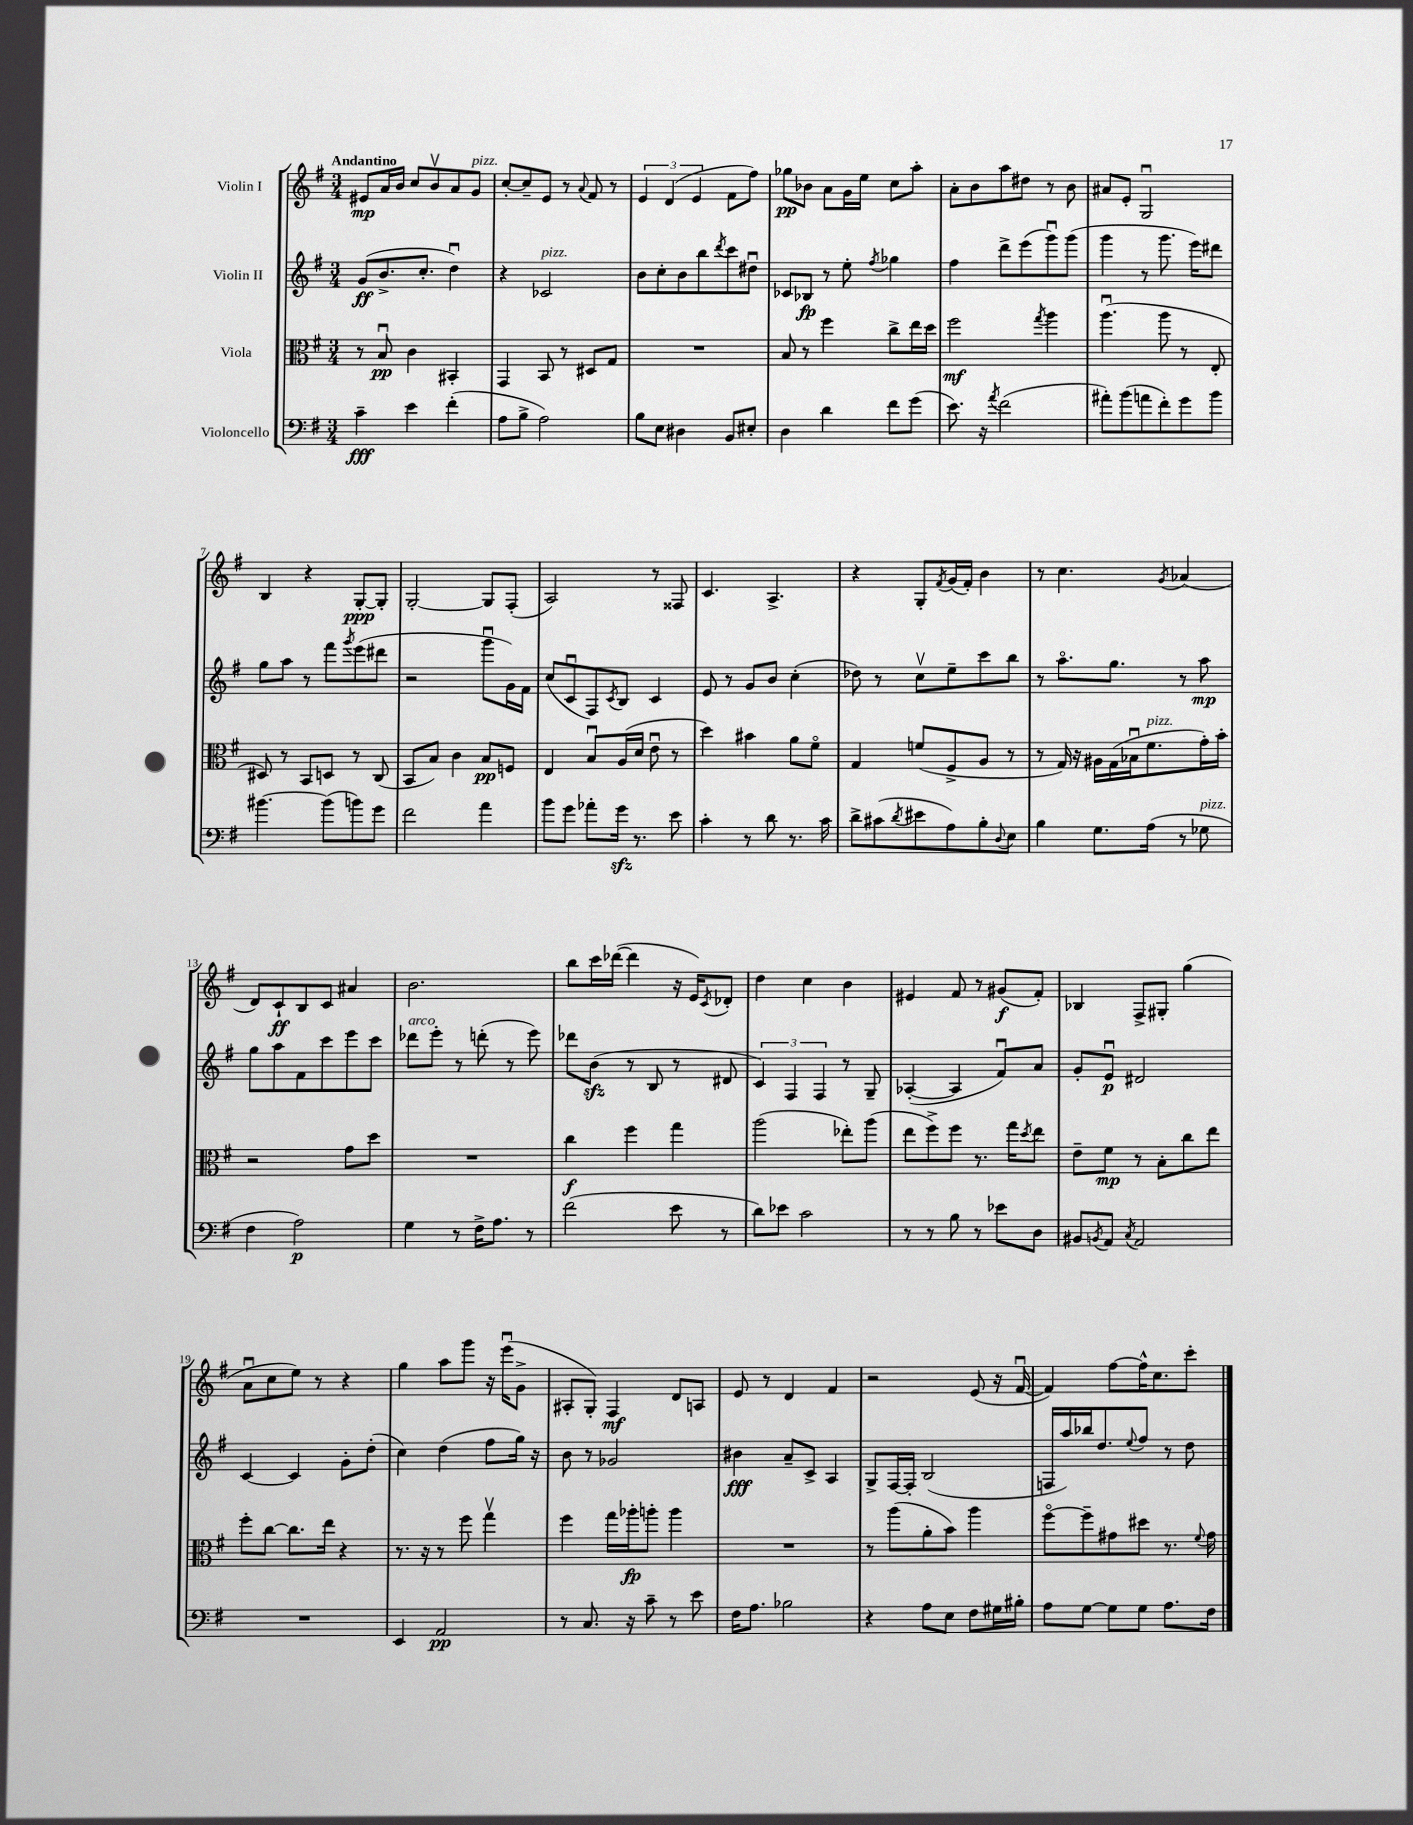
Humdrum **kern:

**kern	**dynam	**kern	**dynam	**kern	**dynam	**kern	**dynam
*part4	*part4	*part3	*part3	*part2	*part2	*part1	*part1
*staff4	*staff4	*staff3	*staff3	*staff2	*staff2	*staff1	*staff1
*I"Violoncello	*	*I"Viola	*	*I"Violin II	*	*I"Violin I	*
*clefF4	*	*clefC3	*	*clefG2	*	*clefG2	*
*k[f#]	*	*k[f#]	*	*k[f#]	*	*k[f#]	*
*M3/4	*	*M3/4	*	*M3/4	*	*M3/4	*
=1	=1	=1	=1	=1	=1	=1	=1
!	!	!	!	!	!	!LO:TX:a:B:t=Andantino	!
4c~\	fff	8r	.	(8g/L	ff	8e#X/L	mp
.	.	8Bu/	pp	8.b^/	.	16a/L	.
.	.	.	.	.	.	16b/JJ	.
4e\	.	4c\	.	.	.	8cc/L	.
.	.	.	.	8.cc'/J	.	.	.
.	.	.	.	.	.	8bv/	.
(4f#'\	.	4BB#X'/	.	4ddu\)	.	8a/	.
!	!	!	!	!	!	!LO:TX:a:i:t=pizz.	!
.	.	.	.	.	.	8g/J	.
=2	=2	=2	=2	=2	=2	=2	=2
8A\L	.	4GG/	.	4r	.	[8cc'/L	.
8B^\J	.	.	.	.	.	8cc~/]	.
!	!	!	!	!LO:TX:a:i:t=pizz.	!	!	!
2A\)	.	8BB/	.	2c-X/	.	8e/J	.
.	.	8r	.	.	.	8r	.
.	.	.	.	.	.	8qqa/	.
.	.	8D#X/L	.	.	.	8f#/	.
.	.	8G/J	.	.	.	8r	.
=3	=3	=3	=3	=3	=3	=3	=3
8B\L	.	2.r	.	8b\L	.	6e/	.
8E\J	.	.	.	8cc'\	.	.	.
.	.	.	.	.	.	(6d/	.
4D#X\	.	.	.	8b\	.	.	.
.	.	.	.	.	.	6e/	.
.	.	.	.	8bb\	.	.	.
.	.	.	.	8qddd/	.	.	.
8BB/L	.	.	.	8ccc\	.	8f#\L	.
8E#X'/J	.	.	.	8dd#Xu\J	.	8ff#\J)	.
=4	=4	=4	=4	=4	=4	=4	=4
4D\	.	8B/	.	8c-X/L	.	8gg-X\L	pp
.	.	8r	.	8B-X/J	fp	8b-X\J	.
4d\	.	4ff#\	.	8r	.	8a\L	.
.	.	.	.	8ee'\	.	16g\L	.
.	.	.	.	.	.	16ee\JJ	.
.	.	.	.	8qff#/	.	.	.
8f#\L	.	8cc^\L	.	4gg-X\	.	8cc\L	.
(8g\J	.	16ee\L	.	.	.	8aa'\J	.
.	.	16dd\JJ	.	.	.	.	.
=5	=5	=5	=5	=5	=5	=5	=5
8.e\)	.	2ff#\	mf	4ff#\	.	8a'\L	.
.	.	.	.	.	.	8b\	.
16r	.	.	.	.	.	.	.
8qa/	.	.	.	.	.	.	.
(2f#\	.	.	.	8ddd^\L	.	8aa\	.
.	.	.	.	(8eee\	.	8dd#X\J	.
.	.	8qgg/	.	.	.	.	.
.	.	4aa\	.	8gggu\)	.	8r	.
.	.	.	.	(8ggg\J	.	8b\	.
=6	=6	=6	=6	=6	=6	=6	=6
8a#X'\L)	.	(4.aau\	.	4ggg\	.	8a#X/L	.
(8b\	.	.	.	.	.	8e'/J	.
8an\	.	.	.	8r	.	2Gu/	.
8f#'\)	.	8aa\	.	8.ggg\	.	.	.
8g\	.	8r	.	.	.	.	.
.	.	.	.	16eee\KL)	.	.	.
8b\J	.	8E'/	.	8ddd#X\J	.	.	.
!!LO:LB:g=z
=7	=7	=7	=7	=7	=7	=7	=7
[4.b#X\	.	8D#X/)	.	8gg\L	.	4B/	.
.	.	8r	.	8aa\J	.	.	.
.	.	8BB/L	.	8r	.	4r	.
(8b#\L]	.	8Dn/J	.	8fff#\L	.	.	.
.	.	.	.	8qggg/	.	.	.
8bn\)	.	8r	.	(8eee\	.	[8G'/L	ppp
8g\J	.	(8C/	.	8ddd#X\J	.	8G'/J]	.
=8	=8	=8	=8	=8	=8	=8	=8
2f#\	.	8BB/L	.	2r	.	[2G'/	.
.	.	8B/J)	.	.	.	.	.
.	.	4c\	.	.	.	.	.
4a\	.	8B/L	pp	8gggu\L	.	8G/L]	.
.	.	8Fn/J	.	16g\L)	.	(8F#'/J	.
.	.	.	.	16f#\JJ	.	.	.
=9	=9	=9	=9	=9	=9	=9	=9
8b\L	.	4E/	.	(8cc/L	.	2A/)	.
8g\J	.	.	.	8cu/	.	.	.
8a-X'\L	.	8Bu/L	.	8F#/)	.	.	.
.	.	.	.	8qc/	.	.	.
16gzz\Jk	.	(16A/L	.	8B/J	.	.	.
8.r	.	16d/JJ	.	.	.	.	.
.	.	8eu\	.	4c/	.	8r	.
8e\	.	8r	.	.	.	8F##X/	.
=10	=10	=10	=10	=10	=10	=10	=10
4c'\	.	4dd\)	.	8e/	.	4.c/	.
.	.	.	.	8r	.	.	.
8r	.	4b#X\	.	8g/L	.	.	.
8d\	.	.	.	8b/J	.	4.A^/	.
8.r	.	8a\L	.	(4cc'\	.	.	.
.	.	8f#\J	.	.	.	.	.
16c\	.	.	.	.	.	.	.
=11	=11	=11	=11	=11	=11	=11	=11
8d^\L	.	4G/	.	8dd-X\)	.	4r	.
(8c#X\	.	.	.	8r	.	.	.
8qd/	.	.	.	.	.	.	.
8e#X\	.	(8fn/L	.	8ccv\L	.	8G'/L	.
.	.	.	.	.	.	8qf#/	.
8A\)	.	8F#^/	.	8ee~\	.	(16g/L	.
.	.	.	.	.	.	16f#'/JJ)	.
8B'\	.	8A/J	.	8ccc\	.	4b\	.
8qqD/	.	.	.	.	.	.	.
8E\J	.	8r	.	8bb\J	.	.	.
=12	=12	=12	=12	=12	=12	=12	=12
4B\	.	8r	.	8r	.	8r	.
.	.	16G/)	.	8.aa\L	.	4.cc\	.
.	.	16r	.	.	.	.	.
8.G\L	.	16A#X\LL	.	.	.	.	.
.	.	(16G\	.	8.gg\J	.	.	.
.	.	16B-Xu\J	.	.	.	.	.
!	!	!LO:TX:a:i:t=pizz.	!	!	!	!	!
(16A\Jk	.	8.f#\	.	.	.	.	.
.	.	.	.	.	.	8qg/	.
8r	.	.	.	8r	.	(4a-X/	.
!LO:TX:a:i:t=pizz.	!	!	!	!	!	!	!
8G-X\	.	16g'\L)	.	8aa\	mp	.	.
.	.	16b'\JJ	.	.	.	.	.
!!LO:LB:g=z
=13	=13	=13	=13	=13	=13	=13	=13
4F#\	.	2r	.	8gg\L	.	8d/L)	.
.	.	.	.	8aa\	.	8c`/	ff
2A\)	p	.	.	8f#\	.	8B/	.
.	.	.	.	8ccc\	.	8c/J	.
.	.	8g\L	.	8eee\	.	4a#X/	.
.	.	8dd\J	.	8ccc\J	.	.	.
=14	=14	=14	=14	=14	=14	=14	=14
!	!	!	!	!LO:TX:a:i:t=arco	!	!	!
4G\	.	2.r	.	8ddd-X\L	.	2.b\	.
.	.	.	.	8eee'\J	.	.	.
8r	.	.	.	8r	.	.	.
16F#^\KL	.	.	.	(8dddn'\	.	.	.
8.A\J	.	.	.	.	.	.	.
.	.	.	.	8r	.	.	.
8r	.	.	.	8eee\)	.	.	.
=15	=15	=15	=15	=15	=15	=15	=15
(2f#\	.	4cc\	f	8ddd-X\L	.	8bb\L	.
.	.	.	.	(8bzz\J	.	16ccc\L	.
.	.	.	.	.	.	([16ddd-X\JJ	.
.	.	4ff#\	.	8r	.	4ddd-\]	.
.	.	.	.	8B/	.	.	.
8e\	.	4gg\	.	8r	.	16r	.
.	.	.	.	.	.	16e/KL)	.
.	.	.	.	.	.	8qc/	.
8r	.	.	.	8d#X/	.	8d-X'/J	.
=16	=16	=16	=16	=16	=16	=16	=16
8d\L)	.	(2aa\	.	6c/)	.	4dd\	.
8e-X\J	.	.	.	.	.	.	.
.	.	.	.	6F#/	.	.	.
2c\	.	.	.	.	.	4cc\	.
.	.	.	.	6F#/	.	.	.
.	.	8ee-X'\L)	.	8r	.	4b\	.
.	.	(8aa\J	.	8G~/	.	.	.
=17	=17	=17	=17	=17	=17	=17	=17
8r	.	8ee\L	.	([4A-X'/	.	4e#X/	.
8r	.	8ff#^\)	.	.	.	.	.
8B\	.	8ff#\J	.	4A-/]	.	8f#/	.
8r	.	8.r	.	.	.	8r	.
8e-X\L	.	.	.	8f#u/L)	.	(8g#X/L	f
.	.	16gg\KL	.	.	.	.	.
.	.	8qdd/	.	.	.	.	.
8D\J	.	8ee\J	.	8a/J	.	8f#'/J)	.
=18	=18	=18	=18	=18	=18	=18	=18
8BB#X/L	.	8e~\L	.	8g'/L	.	4B-X/	.
8qBBn/	.	.	.	.	.	.	.
8AA/J	.	8f#\J	mp	8eu/J	p	.	.
8qC/	.	.	.	.	.	.	.
2AA/	.	8r	.	2d#X/	.	8F#^/L	.
.	.	8B'\L	.	.	.	8G#X'/J	.
.	.	8cc\	.	.	.	(4gg\	.
.	.	8ee\J	.	.	.	.	.
!!LO:LB:g=z
=19	=19	=19	=19	=19	=19	=19	=19
2.r	.	8ff#'\L	.	[4c/	.	8au\L	.
.	.	[8cc\J	.	.	.	8cc\	.
.	.	8.cc\L]	.	4c/]	.	8ee\J)	.
.	.	.	.	.	.	8r	.
.	.	16ee\Jk	.	.	.	.	.
.	.	4r	.	8g'\L	.	4r	.
.	.	.	.	(8dd'\J	.	.	.
=20	=20	=20	=20	=20	=20	=20	=20
4EE/	.	8.r	.	4cc\)	.	4gg\	.
.	.	16r	.	.	.	.	.
2AA/	pp	8r	.	(4dd\	.	8aa\L	.
.	.	8ff#\	.	.	.	8ggg\J	.
.	.	4ggv\	.	8ff#\L	.	16r	.
.	.	.	.	.	.	(16eeeu\KL	.
.	.	.	.	16gg\Jk)	.	8g^\J	.
.	.	.	.	16r	.	.	.
=21	=21	=21	=21	=21	=21	=21	=21
8r	.	4ff#\	.	8b\	.	8A#X'/L	.
8.C/	.	.	.	8r	.	8G'/J)	.
.	.	16gg\LL	.	2g-X/	.	4F#/	mf
16r	.	16aa-X'\J	fp	.	.	.	.
8c~\	.	8aan'\J	.	.	.	.	.
8r	.	4aa\	.	.	.	8d/L	.
8e\	.	.	.	.	.	8An/J	.
=22	=22	=22	=22	=22	=22	=22	=22
16F#\KL	.	2.r	.	4b#X\	fff	8e/	.
8.A\J	.	.	.	.	.	.	.
.	.	.	.	.	.	8r	.
2B-X\	.	.	.	8a~/L	.	4d/	.
.	.	.	.	8c^/J	.	.	.
.	.	.	.	4A/	.	4f#/	.
=23	=23	=23	=23	=23	=23	=23	=23
4r	.	8r	.	8G^/L	.	2r	.
.	.	(8aa\L	.	[16F#/L	.	.	.
.	.	.	.	16F#'/JJ]	.	.	.
8A\L	.	8a'\	.	(2B/	.	.	.
8E\J	.	8b\J)	.	.	.	.	.
8F#\L	.	4aa\	.	.	.	(8e/	.
16G#X\L	.	.	.	.	.	16r	.
16B#X'\JJ	.	.	.	.	.	[16f#u/	.
=24	=24	=24	=24	=24	=24	=24	=24
8A\L	.	[8ff#\L	.	16Fn/LL	.	4f#/])	.
.	.	.	.	16aa/)	.	.	.
[8G\J	.	8ff#~\]	.	16bb-X/J	.	.	.
.	.	.	.	8.dd/	.	.	.
8G\L]	.	8g#X\	.	.	.	[8ff#\L	.
.	.	.	.	8qqee/	.	.	.
8G\J	.	8dd#X\J	.	8ff#/J	.	16ff#^^\K]	.
.	.	.	.	.	.	8.cc\	.
8.A\L	.	8.r	.	8r	.	.	.
.	.	.	.	8dd\	.	8ccc'\J	.
.	.	8qqf#/	.	.	.	.	.
16F#\Jk	.	16g#\	.	.	.	.	.
==	==	==	==	==	==	==	==
*-	*-	*-	*-	*-	*-	*-	*-
